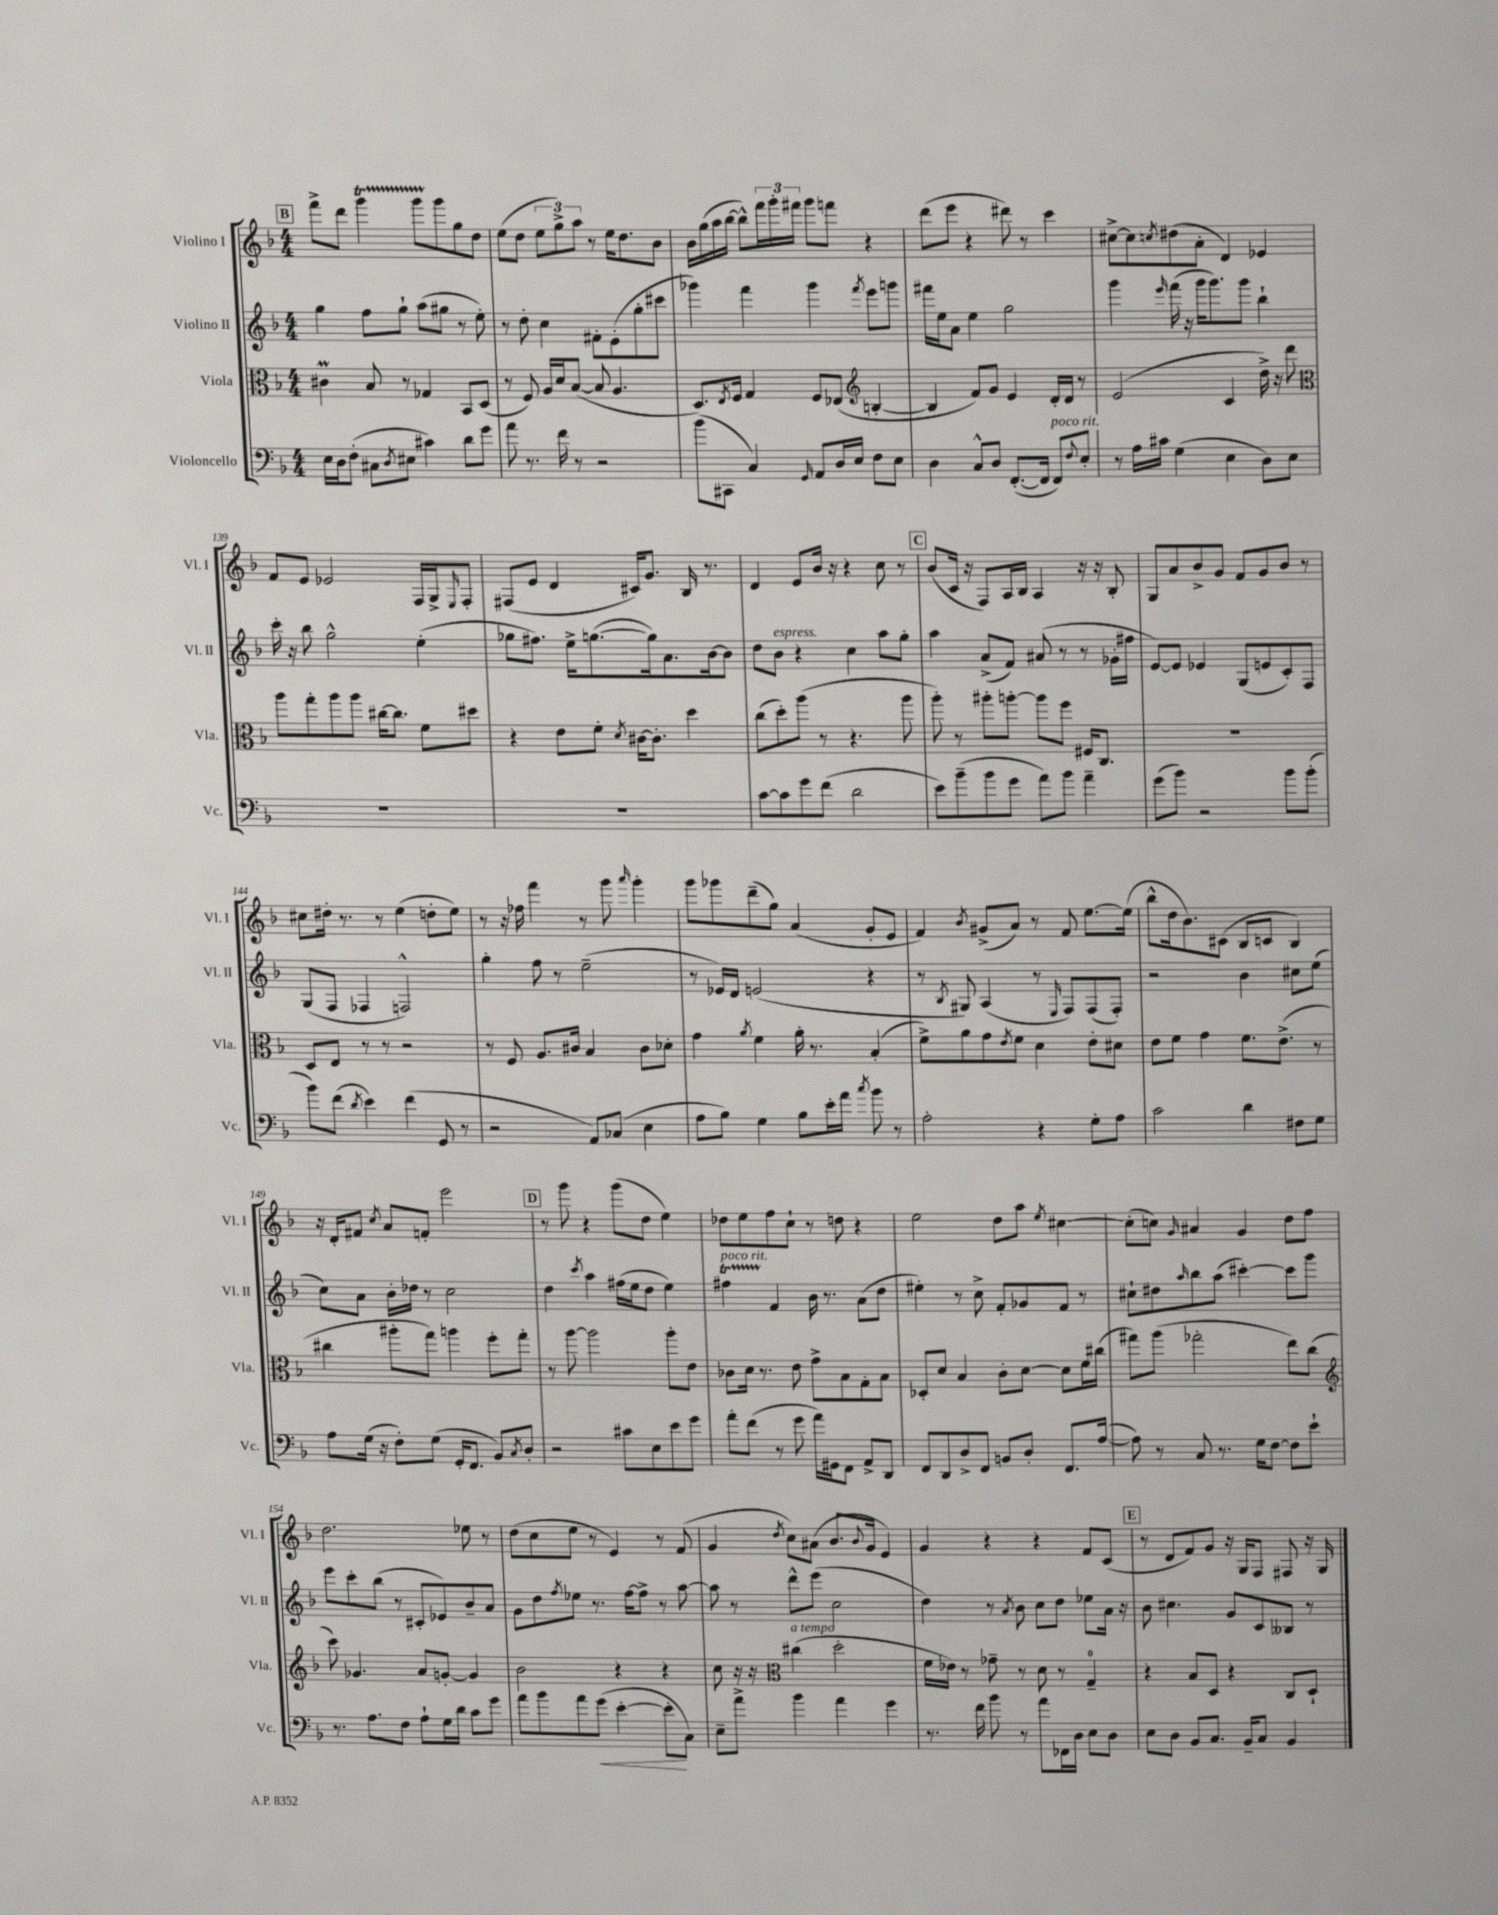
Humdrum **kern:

**kern	**dynam	**kern	**kern	**kern
*part4	*part4	*part3	*part2	*part1
*staff4	*staff4	*staff3	*staff2	*staff1
*I"Violoncello	*	*I"Viola	*I"Violino II	*I"Violino I
*I'Vc.	*	*I'Vla.	*I'Vl. II	*I'Vl. I
*clefF4	*	*clefC3	*clefG2	*clefG2
*k[b-]	*	*k[b-]	*k[b-]	*k[b-]
*M4/4	*	*M4/4	*M4/4	*M4/4
!!LO:REH:place=s1:t=B
=134	=134	=134	=134	=134
16E\LL	.	4c#Xm\	4gg\	8fff^\L
16D\J	.	.	.	.
(8F'\J	.	.	.	8ddd\J
8C#X\L	.	8B-/	8ff\L	4gggT\
8qD/	.	.	.	.
8E#X\J	.	8r	8gg`\J	.
4c#X\)	.	4G-X/	(8aa\L	8gggTTT\L
.	.	.	8gg#X\J	8ggg\
8d\L	.	8BB-/L	8r	8gg\
8g\J	.	(8D/J	8ee'\)	8dd\J
=135	=135	=135	=135	=135
8a\	.	8r	8r	(8ee\L
8.r	.	8F/)	8dd'\	8dd\J
.	.	16A/LL	4cc\	12ee\L
16f\	.	16d/J	.	.
.	.	.	.	12gg^\)
8r	.	([8B-/J	.	.
.	.	.	.	12aa\J
2r	.	8B-/]	8f#X'\L	8r
.	.	4.A/	(8e'\	16ee\KL
.	.	.	.	8.dd\
.	.	.	8gg'\	.
.	.	.	8ccc#X\J	8b-\J
=136	=136	=136	=136	=136
(8b-\L	.	8.D/L)	4ggg-X\)	16b-\LL
.	.	.	.	(16gg\
8CC#X\J	.	.	.	16aa\
.	.	8qE/	.	.
.	.	16F/Jk	.	[16bb-\JJ
4C/)	.	4G/	4fff\	8bb-^^\L])
.	.	.	.	24fff\L
.	.	.	.	24ggg'\
.	.	.	.	24fff#X\JJ
16qqGG/	.	.	.	.
8AA/L	.	8F/L	4ggg-\	8ggg\L
16D/L	.	(8E-X/J	.	8fffn\J
16E/JJ	.	.	.	.
*	*	*clefG2	*	*
.	.	.	8qfff/	.
8F\L	.	[4Bn'/	8eee\L	4r
8E\J	.	.	8gggn\J	.
=137	=137	=137	=137	=137
4D\	.	4B/]	16fff#X\LL	(8ddd\L
.	.	.	16ee\J	.
.	.	.	8a\J	8eee\J
8C^^/L	.	8f/L)	4ee\	4r
8D/J	.	8g/J	.	.
([8.FF'/L	.	4e/	2gg\	8ddd#X\)
.	.	.	.	8r
16FF/Jk]	.	.	.	.
!LO:TX:a:i:t=poco rit.	!	!	!	!
8FF/L)	.	16d'/LL	.	4ccc\
.	.	16d/JJ	.	.
8qqF/	.	.	.	.
8E'/J	.	8r	.	.
=138	=138	=138	=138	=138
8r	.	(2e/	4ggg\	[8cc#X^\L
16A\LL	.	.	.	8cc#\]
16c#X\JJ	.	.	.	.
.	.	.	16qqeee/	8qccn/
(4G\	.	.	(16fff\	(8dd#X\
.	.	.	16r	.
.	.	.	16ggg\KL	8a'\J
.	.	.	8.ggg\)	.
4E\	.	4c/	.	4d/)
.	.	.	8ggg\J	.
8D\L)	.	16dd^\)	4bb-`\	4e-X/
.	.	16r	.	.
8E\J	.	8ddd\	.	.
!!LO:LB:g=z
=139	=139	=139	=139	=139
*	*	*clefC3	*	*
1r	.	8aa\L	16ccc'\	8f/L
.	.	.	16r	.
.	.	8gg'\	8bb-\	8e/J
.	.	8aa\	2gg^^\	2e-X/
.	.	8aa\J	.	.
.	.	[16cc#X\KL	.	.
.	.	8.cc#\J]	.	.
.	.	8f\L	(4ee'\	16F/LL
.	.	.	.	16G^/J
.	.	.	.	16qqE/
.	.	8dd#X\J	.	8F'/J
=140	=140	=140	=140	=140
1r	.	4r	8gg-X\L	(8F#X/L
.	.	.	8.ff#X\J)	8e/J
.	.	8e\L	.	4d/
.	.	.	16ee^\KL	.
.	.	8f'\J	([8.ggn\	.
.	.	8qd/	.	.
.	.	[16c#X\KL	.	16c#X/KL)
.	.	8.c#'\J]	16gg\k])	8.g/J
.	.	.	8.a\	.
.	.	4dd\	.	16B-/
.	.	.	[16b-\k	8.r
.	.	.	8b-\J]	.
=141	=141	=141	=141	=141
[8c\L	.	(8cc\L	8dd\L	4d/
!	!	!	!LO:TX:a:i:t=espress.	!
8c\]	.	8dd'\)	8b-\J	.
8g\	.	(8aa\J	4r	8e/L
(8f\J	.	8r	.	16b-/Jk
.	.	.	.	16r
2d\	.	4.r	4cc\	4r
.	.	.	8aa\L	8cc\
.	.	8aa\	8gg'\J	8r
!!LO:REH:place=s1:t=C
=142	=142	=142	=142	=142
8e\L)	.	8aa'\)	4aa\	(8b-/L
(8b-~\	.	8r	.	16c/Jk
.	.	.	.	16r
8b-\	.	8aa#X'\L	(8a^/L	8F/L)
8g\J	.	[8aan'\J	8f/J)	16A/L
.	.	.	.	16B-/JJ
8a\L)	.	8aa\L]	(8a#X/	4A/
8b-\J	.	8ff\J	8r	.
4a~\	.	16F#X/KL	8r	16r
.	.	8.C/J	.	16r
.	.	.	16g-X'\LL	8B-'/
.	.	.	16ff#X\JJ	.
=143	=143	=143	=143	=143
(8g\L	.	1r	[8e/L)	8G/L
8b-\J)	.	.	8e/J]	8a/
2r	.	.	4e-X/	8b-^/
.	.	.	.	8g/J
.	.	.	(8G/L	8f/L
.	.	.	8en/	8g/
8b-\L	.	.	8c'/)	8b-/J
(8b-'\J	.	.	8F/J	8r
!!LO:LB:g=z
=144	=144	=144	=144	=144
8b-\L)	.	8D/L	(8G/L	8cc#X\L
(8f\J	.	8E/J	8F/J	16dd#X'\Jk
.	.	.	.	8.r
8qd/	.	.	.	.
4e\)	.	8r	4F-X/	.
.	.	8r	.	8r
(4f\	.	2r	2Fn^^/)	(4ee\
8GG/	.	.	.	8ddn'\L
8r	.	.	.	8ee\J)
=145	=145	=145	=145	=145
2r	.	8r	4gg'\	8r
.	.	8F/	.	16r
.	.	.	.	16ff-X\
.	.	8.A/L	8ff\	4fff\
.	.	.	8r	.
.	.	16c#X/Jk	.	.
8AA/L)	.	4B-/	(2ee~\	8r
(8C-X/J	.	.	.	8ggg\
.	.	.	.	16qqaaa/
4E\	.	8c#\L	.	4ggg'\
.	.	8d-X'\J	.	.
=146	=146	=146	=146	=146
8A\L	.	4g\	8r	8ggg\L
8B-\J)	.	.	16e-X/LL)	8ggg-X\
.	.	.	16d/JJ	.
.	.	8qa/	.	.
4G\	.	4f\	(2en/	(8ddd~\
.	.	.	.	8gg\J)
8B-\L	.	16a'\	.	(4a/
.	.	8.r	.	.
16e'\L	.	.	.	.
16a\JJ	.	.	.	.
8qcc/	.	.	.	.
8b-\	.	(4B-'/	4r	8g'/L
8r	.	.	.	8e/J
=147	=147	=147	=147	=147
2A'\	.	8f^\L)	8r	4f/)
.	.	.	8qB-/	.
.	.	8a\	8G#X/)	.
.	.	.	.	8qb-/
.	.	8g\	(4A/	(8g#X^/L
.	.	8qe/	.	.
.	.	8f\J	.	8a/J)
4r	.	4d\	8r	8r
.	.	.	16qqE/	.
.	.	.	8F/L)	8f/
8G'\L	.	8e'\L	(8F/	[8.ee\L
8A\J	.	8d#X\J	8F'/J)	.
.	.	.	.	(16ee\Jk]
=148	=148	=148	=148	=148
2c\	.	8e\L	2r	8bb-^^\L
.	.	8f\J	.	16dd\k
.	.	.	.	8.b-\)
.	.	4g\	.	.
.	.	.	.	(8c#X\J
4d\	.	8.f\L	4b-\	8B-/L
.	.	.	.	8cn/J
.	.	(8.e^\J	.	.
8F#X\L	.	.	8cc#X\L	4B-/)
8G\J	.	8r	(8ee\J	.
!!LO:LB:g=z
=149	=149	=149	=149	=149
8A\L	.	4cc#X\	8cc\L)	16r
.	.	.	.	16d'/KL
(16G\Jk	.	.	8a\J	8f#X/J
16r	.	.	.	.
.	.	.	.	8qcc/
8F'\L)	.	8aa#X'\L	16b-'\LL	8a/L
.	.	.	16dd-X\JJ	.
(8G\J	.	8gg\J)	8r	8fn'/J
16GG'/KL	.	4aan\	2cc\	2eee\
8.FF/J	.	.	.	.
8BB-/L)	.	8ff'\L	.	.
8qC/	.	.	.	.
8D'/J	.	8gg'\J	.	.
!!LO:REH:place=s1:t=D
=150	=150	=150	=150	=150
2r	.	8r	4dd\	8r
.	.	[8aa\	.	8ggg\
.	.	.	8qccc/	.
.	.	2aa\]	4aa\	4r
8c#X\L	.	.	(16ff#X\LL	(8ggg\L
.	.	.	16ee\J	.
8E\	.	.	8dd\J	8dd\J
8e\	.	8aa'\L	4ee\)	4ee\)
8g\J	.	8e\J	.	.
=151	=151	=151	=151	=151
!	!	!	!LO:TX:a:i:t=poco rit.	!
8a'\L	.	8c-X\L	4ff#Xt\	8dd-X\L
(8f\J	.	16d\Jk	.	8ee\
.	.	8.r	.	.
8r	.	.	4f/	8ff\
8g\	.	8e\	.	8cc`\J
16a\LL)	.	8g^\L	16b-\	8r
16GG#X\J	.	.	8.r	.
8FF\J	.	8B-\	.	8ddn\
8AA^/L	.	8G'\	(8a\L	4r
8DD/J	.	8B-\J	8dd\J	.
=152	=152	=152	=152	=152
8FF/L	.	8D-X'/L	4ee#X'\)	2ee\
8DD/	.	8d/J	.	.
8D^/	.	4B-/	8r	.
8FF/J	.	.	8cc^\	.
8BBn/L	.	8c'\L	8f'/L	8dd\L
8D'/J	.	[8d\J	8g-X/	8aa\J
.	.	.	.	8qee/
8.FF/L	.	8d\L]	8f/J	[4cc#X\
.	.	16f\L	8r	.
([16A/Jk	.	(16cc#X\JJ	.	.
=153	=153	=153	=153	=153
8A\])	.	8gg#X\L)	8cc#X`\L	(8cc#'\L]
8r	.	(8aa\J	8dd#X\	8ccn\J)
.	.	.	16qqaa/	16qqg/
8C/	.	2gg-X'\	8bb-\	4a#X/
8.r	.	.	(8aa\J	.
.	.	.	[4ccc#X'\)	4g/
16G\KL	.	.	.	.
[8F\J	.	.	.	.
8F\L]	.	8ee\L)	8ccc#\L]	8dd\L
8e`\J	.	(8cc\J	8ggg\J	8ff\J
!!LO:LB:g=z
=154	=154	=154	=154	=154
*	*	*clefG2	*	*
8.r	.	8ccc\)	8eee\L	2.dd\
.	.	4.g-X/	8ccc'\	.
8.A\L	.	.	.	.
.	.	.	(8bb-\J	.
8F\J	.	.	8r	.
8A`\L	.	8a/L	8c#X'/L	.
16G\L	.	[8gn'/J	8e-X/)	.
16d\JJ	.	.	.	.
8c\L	.	4g/]	8b-~/	8ee-X\
8g\J	.	.	8a/J	8r
=155	=155	=155	=155	=155
8a\L	.	2b-\	8g\L	(8dd\L
8b-\	.	.	8dd\	8cc\
.	.	.	8qff/	.
8a\	.	.	8ee-X\J	8ee\J
!	!LO:HP:b	!	!	!
(8g\J	<	.	8.r	8r
[4e'\	.	4r	.	4e/)
.	.	.	[16ff\KL	.
.	.	.	8ff^\J]	.
8e'\L]	.	4r	8r	8r
8C\J)	[	.	[8aa\	(8f/
=156	=156	=156	=156	=156
8E~\L	.	8cc\	8aa\]	4g/
8a^\J	.	16r	8r	.
.	.	16r	.	.
*	*	*clefC3	*	*
.	.	.	.	8qdd/
!	!	!LO:TX:a:i:t=a tempo	!	!
4b-\	.	(4cc#X\	8ddd^^\L	8cc\L)
.	.	.	(8eee\J	(8a#X\J
4a\	.	2dd'\	2cc\	8.b-/L
.	.	.	.	8qqb-/
.	.	.	.	16g/Jk
4g\	.	.	.	4e/)
=157	=157	=157	=157	=157
8.r	.	16f\LL	4dd\)	4g/
.	.	16e-X\JJ)	.	.
.	.	8r	.	.
16f\	.	.	.	.
8b-\	.	8g-X~\	8r	4r
.	.	.	8qa/	.
8r	.	8r	8b-\	.
8a\L	.	8d\	8cc\L	4r
16FF-X\L	.	8r	8dd\J	.
16D\JJ	.	.	.	.
8E\L	.	4G~/	8ee-X\L	8f/L
8D\J	.	.	16a\Jk	(8c/J
.	.	.	16r	.
!!LO:REH:place=s1:t=E
=158	=158	=158	=158	=158
8E\L	.	4r	8b-\	8r
8D\J	.	.	4.cc#X\	8d/L
8BB-/L	.	8B-/L	.	8f/)
8.C/J	.	8D/J	.	8g/J
.	.	4r	8g/L	16r
16BB-~/KL	.	.	.	16G/KL
8C/J	.	.	8c/	8F/J
4BB-/	.	8C/L	8B--X/J	8F#X/
.	.	8D`/J	8r	16r
.	.	.	.	16G/
==	==	==	==	==
*-	*-	*-	*-	*-
